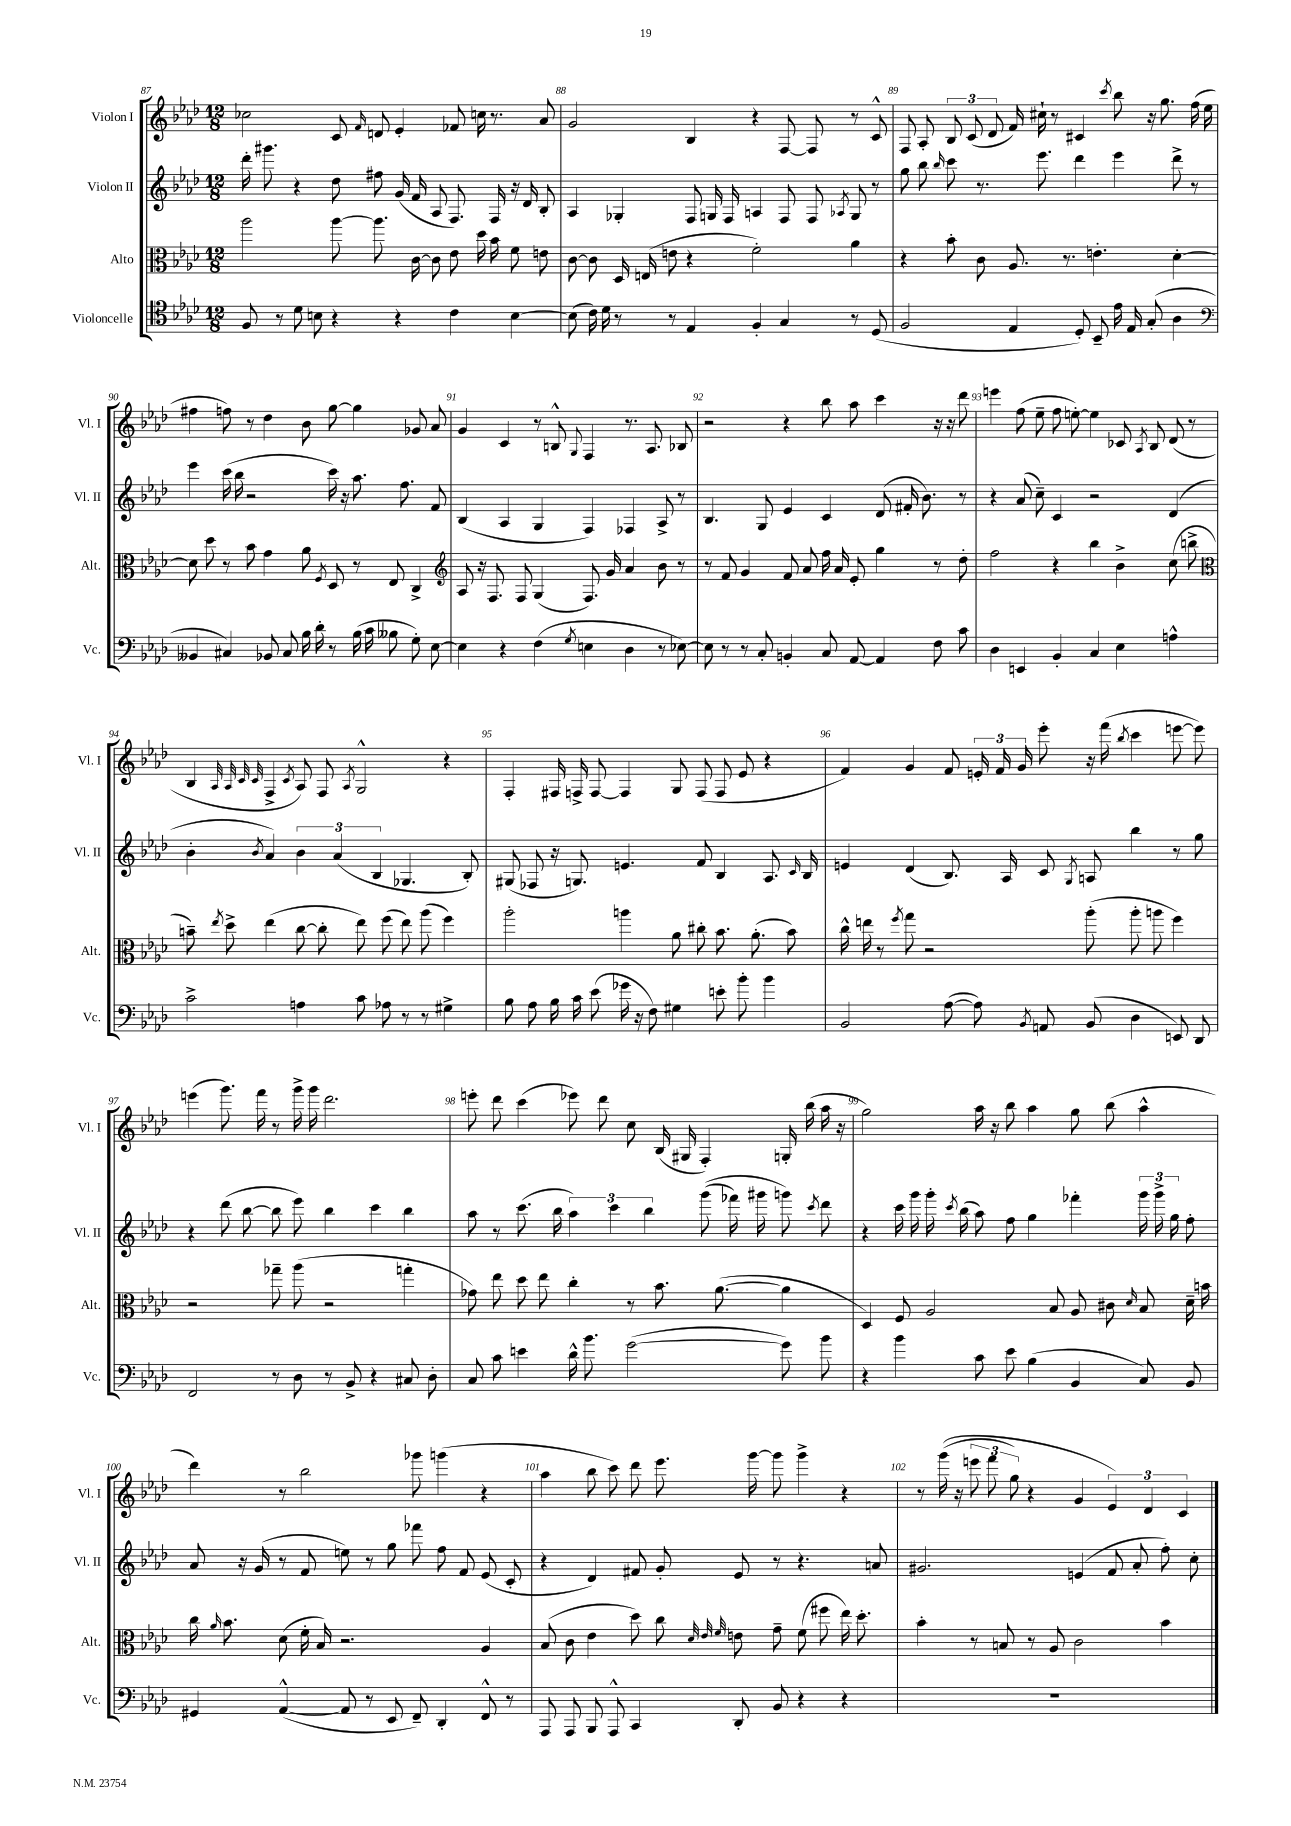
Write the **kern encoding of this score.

**kern	**kern	**kern	**kern
*staff4	*staff3	*staff2	*staff1
*clefC4	*clefC3	*clefG2	*clefG2
*k[b-e-a-d-]	*k[b-e-a-d-]	*k[b-e-a-d-]	*k[b-e-a-d-]
*M12/8	*M12/8	*M12/8	*M12/8
8F/	2aa-\	16ddd-'\	2cc-\
.	.	8.ggg#\	.
8r	.	.	.
8d-\	.	4r	.
8B\	.	.	.
4r	[8aa-\	8dd-\	8c/
.	.	.	16qqf/
.	8.aa-\]	8ff#\	8d/
4r	.	(16g/	4e-'/
.	[16c\	16f/	.
.	8c\]	8A-/	.
4c\	8e-\	8.F/)	8f-/
.	16dd-\	.	16cc\
.	16b-\	16F/	8.r
[4B\	8f\	16r	.
.	.	16d-/	.
.	8e\	8B-'/	8a-/
=	=	=	=
(8B\]	[8c\	4A-/	2g/
16c\)	8c\]	.	.
16d-\	.	.	.
8r	16D-/	4G-'/	.
.	(16E/	.	.
8r	8e\	.	.
4E-/	4r	8F/	4B-/
.	.	16G/	.
.	.	16F/	.
4F'/	2f'\)	4A/	4r
4G/	.	8F/	[8F/
.	.	8F/	8F/]
.	.	8qA-/	.
8r	4a-\	8G/	8r
(8D-/	.	8r	8c^^/
=	=	=	=
2F/	4r	8gg\	8F/
.	.	8bb-\	8A-'/
.	.	16qqbb-/	.
.	8b-'\	8ccc\	12B-/
.	.	.	(12c/
.	8c\	8.r	.
.	.	.	12d-/
4E-/	8.A-/	.	16f/)
.	.	8.eee-\	16cc#`\
.	.	.	8r
.	8.r	.	.
8D-'/)	.	4ddd-\	4c#/
8BB-~/	4.e'\	.	.
.	.	.	8qccc/
16e-\	.	4eee-\	8bb-\
16E-/	.	.	.
(8G'/	.	.	16r
.	.	.	8.gg\
4A-\	[4d-'\	8ddd-^\	.
.	.	8r	(16ff\
.	.	.	16ee-\
=	=	=	=
*clefF4	*	*	*
4BB--/	8d-\]	4eee-\	4ff#\
.	8dd-\	.	.
4C#/)	8r	(16ccc\	8ff\)
.	.	16bb-\	.
.	8b-\	2r	8r
8BB-/	4g\	.	4dd-\
8C#/	.	.	.
16B-\	8a-\	.	8b-\
16d-'\	.	.	.
.	8qF/	.	.
8r	8D-/	16ccc\)	[8gg\
.	.	16r	.
(16B-\	8r	8.aa-\	4gg\]
16c\	.	.	.
8B--\	8E-/	.	.
.	.	8.ff\	.
8G'\)	4C^/	.	8g-/
[8E-\	.	8f/	8a-/
=	=	=	=
*	*clefG2	*	*
4E-\]	8A-/	(4B-/	4g/
.	16r	.	.
.	8.F/	.	.
4r	.	4A-/	4c/
.	8F/	.	.
(4F\	(4G/	4G/	8r
.	.	.	8B^^/
8qG/	.	.	8qqG/
4E\	8.F/)	4F/)	4F/
.	16g/	.	.
4D-\	4a-/	4F-/	8.r
.	.	.	8.A-/
8r	8b-\	8A-^/	.
[8E-\)	8r	8r	8B-/
=	=	=	=
8E-\]	8r	4.B-/	2r
8r	8f/	.	.
8r	4g/	.	.
8C'/	.	8G/	.
4BB'/	8f/	4e-/	4r
.	8a-/	.	.
8C/	16ff\	4c/	8bb-\
.	16a-/	.	.
[8AA-/	8e-'/	.	8aa-\
4AA-/]	4gg\	(8d-/	4ccc\
.	.	16f#'/	.
.	.	8.b-\)	.
8F\	8r	.	16r
.	.	.	16r
8c\	8dd-'\	8r	8ddd-\
=	=	=	=
4D-\	2ff\	4r	4eee\
4EE/	.	(8a-/	(8ff\
.	.	8cc~\)	8ee-~\
4BB-'/	4r	4c/	8ff\
.	.	.	[8ee'\)
4C/	4bb-\	2r	4ee\]
4E-\	4b-^\	.	8c-/
.	.	.	8qA-/
.	.	.	8B-/
4A^^\	(8cc\	(4d-/	(8d-/
.	8bb^\	.	8r
=	=	=	=
*	*clefC3	*	*
2c^\	8b~\)	4b-'\	4B-/
.	8qee-/	.	.
.	8dd-^\	.	.
.	.	.	32qqA-/
.	.	.	32qqA-/
.	.	.	32qqc/
.	.	8qb-/	32qqc/
.	(4ee-\	4a-/)	4F^/
.	.	.	8qc/
4A\	[8cc\	6b-\	8A-/)
.	8cc'\]	.	8F/
.	.	(6a-/	.
.	.	.	8qA-/
8c\	8ee-\)	.	2G^^/
.	.	6B-/	.
8A-\	(8ff\	.	.
8r	8ee-\)	4.G-/	.
8r	(8aa-\	.	.
4G#^\	4ff\)	.	4r
.	.	8B-'/)	.
=	=	=	=
8B-\	2aa-'\	(8G#/	4F'/
8A-\	.	8F-/	.
16B-\	.	16r	16F#/
16c\	.	8.G/)	16F^/
(8e-\	.	.	[8F/
16g-\	4aa\	4.e/	4F/]
16r	.	.	.
8F\)	.	.	.
4G#\	8a-\	.	8G/
.	8cc#'\	8f/	(8F/
8e'\	8.b-\	4B-/	8F/
8b-'\	.	.	8e-/
.	(8.a-'\	.	.
4b-\	.	8.A-/	4r
.	8b-\)	.	.
.	.	16qqc/	.
.	.	16B-/	.
=	=	=	=
2BB-/	16cc^^\	4e/	4f/)
.	16ee\	.	.
.	8r	.	.
.	8qff/	.	.
.	8gg\	(4d-/	4g/
.	2r	.	.
([8A-\	.	8.B-/)	8f/
8A-\])	.	.	24e'/
.	.	.	24f/
.	.	16A-/	.
.	.	.	24g/
8qBB-/	.	.	.
8AA/	.	8c/	8eee-'\
.	.	8qG/	.
(8BB-/	(8aa-'\	8A/	16r
.	.	.	(16fff\
.	.	.	8qbb-/
4D-\	8aa-'\	4bb-\	4ccc\
.	8aa\	.	.
8EE/)	4ff\)	8r	[8eee\
8DD-/	.	8gg\	8eee\])
=	=	=	=
2FF/	2r	4r	(4eee\
.	.	(8ddd-\	8.ggg\)
.	.	[8bb-\	.
.	.	.	16fff\
8r	8gg-~\	8bb-\]	8r
8D-\	(8aa-\	8eee-\)	16ggg^\
.	.	.	16ggg\
8r	2r	4bb-\	2.ddd-\
8BB-^/	.	.	.
4r	.	4ccc\	.
8C#/	4gg'\	4bb-\	.
8D-'\	.	.	.
=	=	=	=
8C/	8g-\)	8aa-\	8eee'\
8c\	8ee-\	8r	8ddd-\
4e\	8dd-\	(8.ccc\	(4ccc\
.	8ee-\	.	.
.	.	16bb-\	.
16d-^^\	4cc'\	6aa-\)	8eee-\)
8.b-\	.	.	.
.	.	.	8ddd-\
.	.	6ccc\	.
([2g\	8r	.	8cc\
.	.	6bb-\	.
.	8.b-\	.	(16B-/
.	.	.	16G#/
.	.	&((8ggg\	4F'/)
.	([8.a-\	.	.
.	.	16fff-\)	.
.	.	16ggg#\	.
8g\])	4a-\]	8ggg\&)	16G'/
.	.	.	(16bb-\
.	.	8qccc/	.
8b-\	.	8ddd-\	16aa-\
.	.	.	16r
=	=	=	=
4r	4D-/)	4r	2gg\)
4b-\	8F/	16ccc\	.
.	.	16ggg\	.
.	2A-/	16ggg'\	.
.	.	8qccc/	.
.	.	(16bb-\	.
8c\	.	8aa-\)	16aa-\
.	.	.	16r
8e-\	.	8ff\	8bb-\
(4B-\	.	4gg\	4aa-\
.	8B-/	.	.
4BB-/	8A-/	4fff-'\	8gg\
.	8c#\	.	(8bb-\
.	16qqd-/	.	.
8C/)	8B-/	24ggg\	4aa-^^\
.	.	24ggg^\	.
.	.	24gg\	.
8BB-/	16d-~\	8ff'\	.
.	16b\	.	.
=	=	=	=
4GG#/	16cc\	8a-/	4ddd-\)
.	16qqa-/	.	.
.	8.b-\	.	.
.	.	16r	.
.	.	(16g/	.
([4AA-^^/	(8d-\	8r	8r
.	16f'\	8f/	2bb-\
.	16B-/)	.	.
8AA-/]	2.r	8ee\)	.
8r	.	8r	.
8EE-/	.	8gg\	.
8FF~/)	.	8fff-\	8ggg-\
4DD-'/	.	8ff\	(4ggg\
.	.	8f/	.
8FF^^/	4A-/	(8e-/	4r
8r	.	8c'/	.
=	=	=	=
8AAA-/	(8B-/	4r	4aa-\
8AAA-/	8c\	.	.
8BBB-/	4e-\	4d-/)	8bb-\
8AAA-^^/	.	.	8ccc\)
4CC/	8dd-\)	8f#/	8ddd-\
.	8cc\	8g'/	8.eee-\
.	32qqd-/	.	.
.	32qqe-/	.	.
.	32qqf/	.	.
8DD-'/	8e\	8e-/	.
.	.	.	[16ggg\
8BB-/	8g~\	8r	8ggg\]
4r	(8f\	4.r	4ggg^\
.	8ff#\	.	.
4r	16ee-\)	.	4r
.	8.dd-'\	.	.
.	.	8a/	.
=	=	=	=
1.r	4b-'\	2.g#/	8r
.	.	.	&((16ggg\
.	.	.	16r
.	8r	.	12eee\
.	.	.	12fff\
.	8B/	.	.
.	.	.	12gg\)
.	8r	.	4r
.	8A-/	.	.
.	2c\	(4e/	4g/
.	.	8f/	6e-/&)
.	.	8a-'/	.
.	.	.	6d-/
.	4b-\	8ff'\)	.
.	.	.	6c/
.	.	8cc'\	.
==	==	==	==
*-	*-	*-	*-
